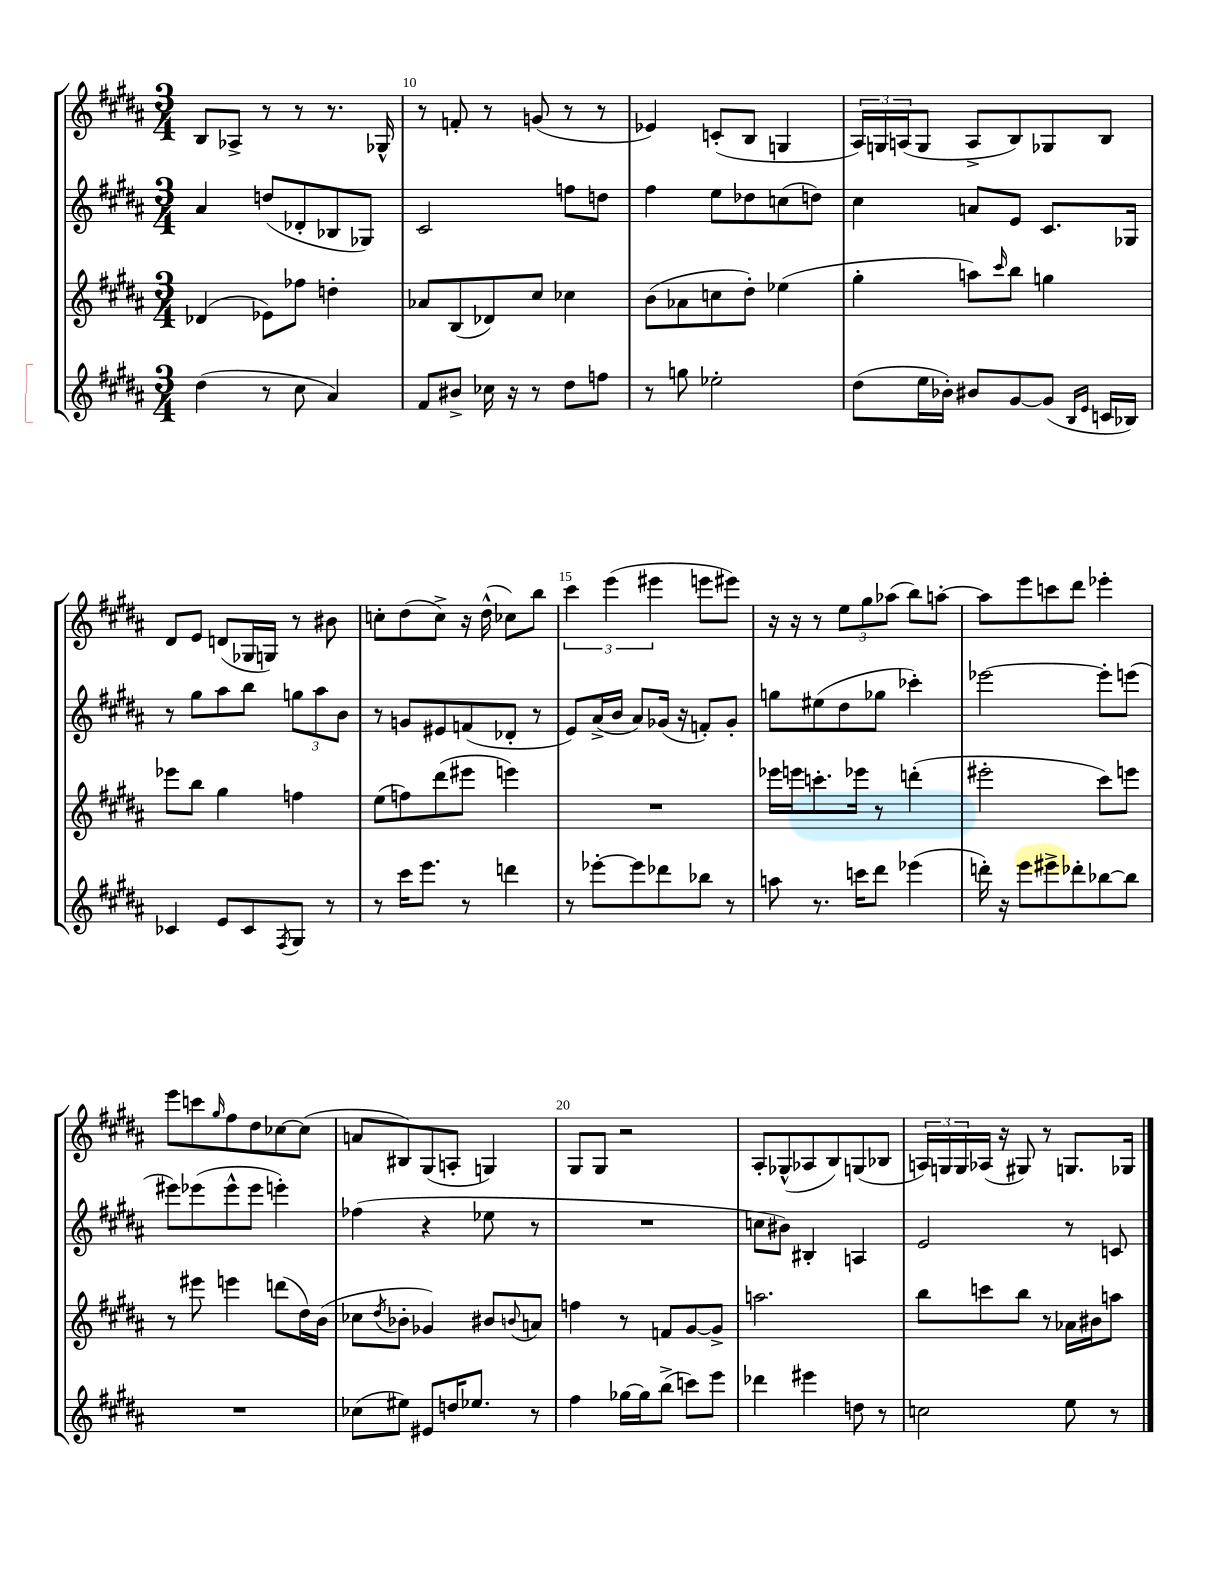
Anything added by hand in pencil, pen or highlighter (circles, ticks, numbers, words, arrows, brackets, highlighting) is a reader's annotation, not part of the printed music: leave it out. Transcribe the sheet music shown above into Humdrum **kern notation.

**kern	**kern	**kern	**kern
*staff4	*staff3	*staff2	*staff1
*clefG2	*clefG2	*clefG2	*clefG2
*k[f#c#g#d#a#]	*k[f#c#g#d#a#]	*k[f#c#g#d#a#]	*k[f#c#g#d#a#]
*M3/4	*M3/4	*M3/4	*M3/4
(4dd#	(4d-	4a#	8B
.	.	.	8A-^
8r	8e-)	(8dd	8r
8cc#	8ff-	8d-'	8r
4a#)	4dd'	8B-	8.r
.	.	8G-)	.
.	.	.	16G-^^
=	=	=	=
8f#	8a-	2c#	8r
8b#^	(8B	.	8f'
16cc-	8d-)	.	8r
16r	.	.	.
8r	8cc#	.	(8g
8dd#	4cc-	8ff	8r
8ff	.	8dd	8r
=	=	=	=
8r	(8b	4ff#	4e-)
8gg	8a-	.	.
2ee-'	8cc	8ee	(8c'
.	8dd#')	8dd-	8B
.	(4ee-	(8cc	4G
.	.	8dd)	.
=	=	=	=
(8dd#	4gg#'	4cc#	24A#)
.	.	.	24G
.	.	.	(24A
16ee	.	.	8G
16b-')	.	.	.
8b#	8aa)	8a	8A^
.	16qqccc#	.	.
[8g#	8bb	8e	8B)
(8g#]	4gg	8.c#	8G-
16qqB	.	.	.
16qqe	.	.	.
16c	.	.	8B
16B-)	.	16G-	.
=	=	=	=
4c-	8eee-	8r	8d#
.	8bb	8gg#	8e
8e	4gg#	8aa#	(8d
8c-	.	8bb	16G-
.	.	.	16G)
8qF#	.	.	.
8G#	4ff	12gg	8r
.	.	12aa#	.
8r	.	.	8b#
.	.	12b	.
=	=	=	=
8r	(8ee	8r	8cc'
16ccc#	8ff)	8g	(8dd#
8.eee	.	.	.
.	(8ddd#	8e#	8cc^)
8r	8eee#	(8f	16r
.	.	.	(16dd#^^
4ddd	4eee)	8d-'	8cc-)
.	.	8r	8bb
=	=	=	=
8r	2.r	8e)	6ccc#
[8eee-'	.	(16a#^	.
.	.	.	(6eee
.	.	16b	.
8eee-]	.	8a#)	.
.	.	.	6eee#
8ddd-	.	(16g-	.
.	.	16r	.
8bb-	.	8f')	8eee
8r	.	8g-'	8eee#)
=	=	=	=
8aa	16eee-	8gg	16r
.	16eee	.	16r
8.r	8.ccc'	(8ee#	8r
.	.	8dd#	12ee
16ccc	16eee-	.	.
.	.	.	12gg#
8ddd#	8r	8gg-	.
.	.	.	(12aa-
(4eee-	(4ddd'	4ccc-')	8bb)
.	.	.	[8aa'
=	=	=	=
16ddd')	2eee#'	[2eee-	8aa]
16r	.	.	.
8eee	.	.	8eee
8eee#^	.	.	8ccc
8ddd-'	.	.	8ddd#
[8bb-	8ccc#)	8eee-']	4eee-'
8bb-]	8eee	(8eee	.
=	=	=	=
2.r	8r	8eee#)	8eee
.	8eee#	(8eee-	8ccc
.	.	.	16qqgg#
.	4eee	8eee-^^	8ff#
.	.	8eee-	8dd#
.	(8ddd	4eee')	[8cc-
.	16dd#)	.	(8cc-]
.	(16b	.	.
=	=	=	=
(8cc-	8cc-	(4ff-	8a
.	8qdd#	.	.
8ee#)	8b-'	.	8B#)
8e#	4g-)	4r	(8G#
16dd	.	.	8A'
8.ee-	.	.	.
.	8b#	8ee-	4G)
.	8qqb	.	.
8r	8a	8r	.
=	=	=	=
4ff#	4ff	2.r	8G#
.	.	.	8G#
[16gg-	8r	.	2r
16gg-]	.	.	.
(8bb^	8f	.	.
8ccc)	[8g#	.	.
8eee	8g#^]	.	.
=	=	=	=
4ddd-	2.aa	8cc	8A#'
.	.	8b#)	(8G-^^
4eee#	.	4B#'	8A-
.	.	.	8B)
8dd	.	4A	(8G
8r	.	.	8B-
=	=	=	=
2cc	8bb	2e	24A)
.	.	.	24G
.	.	.	24G
.	8ccc	.	(16A-
.	.	.	16r
.	8bb	.	8G#)
.	8r	.	8r
8ee	16a-	8r	8.G
.	16b#	.	.
8r	8aa	8c	.
.	.	.	16G-
==	==	==	==
*-	*-	*-	*-
